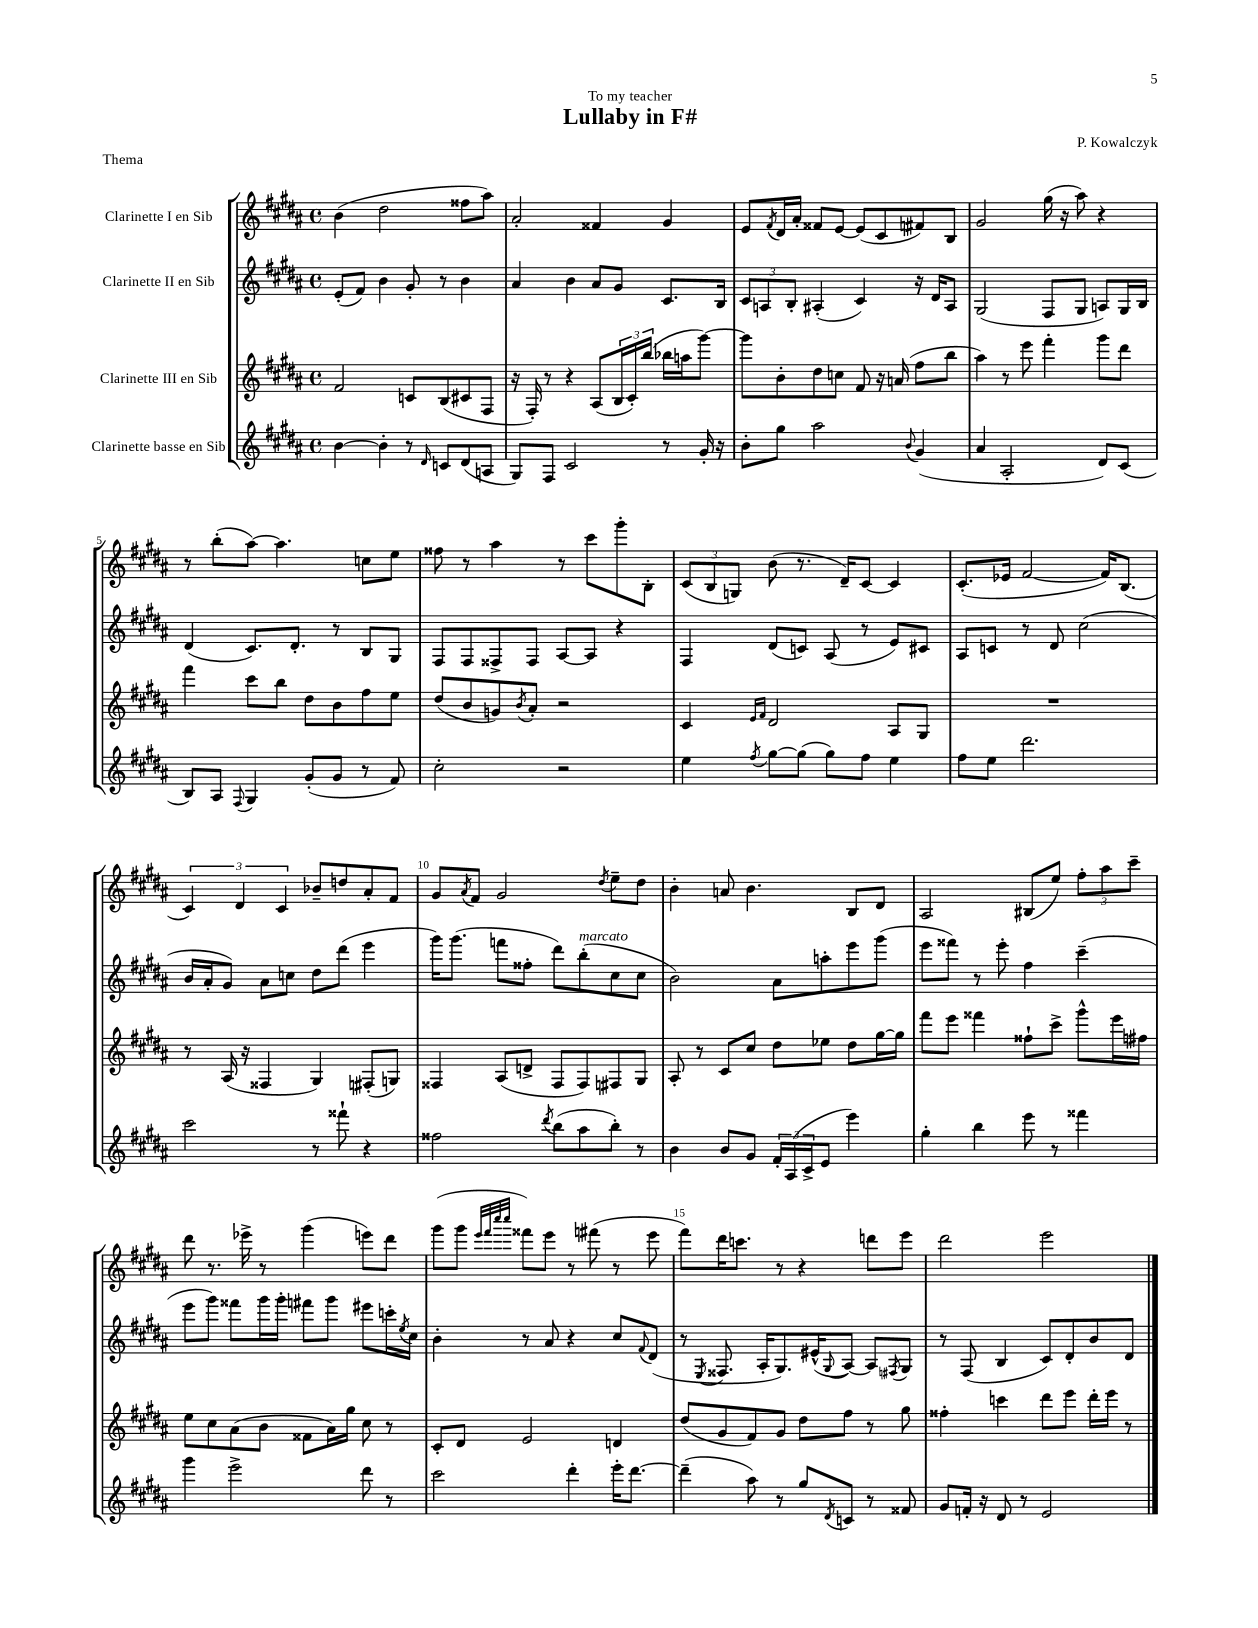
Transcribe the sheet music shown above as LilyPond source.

\header { title = "Lullaby in F#" composer = "P. Kowalczyk" dedication = "To my teacher" piece = "Thema" }
<<
\new StaffGroup <<
\new Staff = "s0" \with { instrumentName = "Clarinette I en Sib" } {
    \clef treble \key b \major \defaultTimeSignature \time 4/4
    b'4( dis''2 fisis''8 ais''8) |
    ais'2-. fisis'4 gis'4 |
    e'8 \acciaccatura { fis'8 } dis'16 ais'16-. fisis'8 e'8~ e'8( cis'8 fis'8) b8 |
    gis'2 gis''16( r16 ais''8) r4 |
    r8 b''8-.( ais''8~) ais''4. c''8 e''8 |
    fisis''8 r8 ais''4 r8 cis'''8 gis'''8-. b8-. |
    \tuplet 3/2 { cis'8( b8 g8) } b'8( r8. dis'16--) cis'8~ cis'4 |
    cis'8.-.( ees'16 fis'2~ fis'16) b8.( |
    \tuplet 3/2 { cis'4) dis'4 cis'4 } bes'8-- d''8 ais'8-. fis'8 |
    gis'8 \acciaccatura { ais'8 } fis'8 gis'2 \acciaccatura { dis''8 } e''8-- dis''8 |
    b'4-. a'8 b'4. b8 dis'8 |
    ais2 bis8( e''8) \tuplet 3/2 { fis''8-. ais''8 cis'''8-- } |
    dis'''8 r8. ees'''16-> r8 gis'''4( e'''8) dis'''8 |
    gis'''8( gis'''8 \grace { e'''32 fis'''32 cis''''32 cis''''32 } fisis'''8) e'''8 r8 fis'''8( r8 e'''8 |
    fis'''8) dis'''16 c'''8. r8 r4 d'''8 e'''8 |
    dis'''2 e'''2 \bar "|." |
}
\new Staff = "s1" \with { instrumentName = "Clarinette II en Sib" } {
    \clef treble \key b \major \defaultTimeSignature \time 4/4
    e'8-.( fis'8) b'4 gis'8-. r8 b'4 |
    ais'4 b'4 ais'8 gis'8 cis'8. b16 |
    \tuplet 3/2 { cis'8 a8 b8-. } ais4-.( cis'4) r16 dis'16 ais8 |
    gis2( fis8 gis8 a8) gis16 b16 |
    dis'4( cis'8.) dis'8.-. r8 b8 gis8 |
    fis8 fis8 fisis8-> fisis8 ais8~ ais8 r4 |
    fis4 dis'8( c'8) ais8( r8 e'8) cis'8 |
    ais8 c'8 r8 dis'8 cis''2( |
    b'16 ais'16-. gis'8) ais'8 c''8 dis''8 dis'''8( e'''4 |
    gis'''16) gis'''8.( f'''8 fisis''8-. dis'''8) b''8-.^\markup { \italic "marcato" }( cis''8 cis''8 |
    b'2) ais'8 a''8-. e'''8 gis'''8( |
    e'''8 fisis'''8) r8 e'''8-. fis''4 cis'''4--( |
    e'''8 gis'''8) fisis'''8 gis'''16 gis'''16-. fis'''8 gis'''8 eis'''8 c'''16-. \acciaccatura { e''8 } cis''16 |
    b'4-. r8 ais'8 r4 cis''8 \appoggiatura { fis'8 } dis'8( |
    r8 \acciaccatura { e8 } fisis8. ais16-. gis8.) eis'16-^( \appoggiatura { gis8 } ais8~) ais8 \acciaccatura { fis8 } gis8 |
    r8 fis8( b4 cis'8) dis'8-. b'8 dis'8 \bar "|." |
}
\new Staff = "s2" \with { instrumentName = "Clarinette III en Sib" } {
    \clef treble \key b \major \defaultTimeSignature \time 4/4
    fis'2 c'8 b8( cis'8 fis8 |
    r16 fis16-.) r8 r4 ais8( \tuplet 3/2 { b16 cis'16-.) b''16( } bes''16 a''16 gis'''8~) |
    gis'''8 b'8-. dis''8 c''8 fis'8 r16 a'16( fis''8 b''8 |
    ais''4) r8 e'''8 fis'''4-. gis'''8 dis'''8 |
    fis'''4 cis'''8 b''8 dis''8 b'8 fis''8 e''8 |
    dis''8( b'8 g'8) \acciaccatura { b'8 } ais'8-. r2 |
    cis'4 \grace { e'16 fis'16 } dis'2 ais8 gis8 |
    R1 |
    r8 ais16( r16 fisis4 gis4) fis8-.( g8) |
    fisis4 ais8( d'8-> fisis8 fisis8) fis8 gis8 |
    ais8-. r8 cis'8 cis''8 dis''8 ees''8 dis''8 gis''16~ gis''16 |
    fis'''8 e'''8 fisis'''4 fisis''8-! cis'''8-> gis'''8-^ e'''16 fis''16 |
    e''8 cis''8 ais'8( b'8 fisis'8 ais'16) gis''16 cis''8 r8 |
    cis'8-. dis'8 e'2 d'4 |
    dis''8( gis'8 fis'8) gis'8 dis''8 fis''8 r8 gis''8 |
    fisis''4-. c'''4 dis'''8 e'''8 dis'''16-. e'''16 r8 \bar "|." |
}
\new Staff = "s3" \with { instrumentName = "Clarinette basse en Sib" } {
    \clef treble \key b \major \defaultTimeSignature \time 4/4
    b'4~ b'4-. r8 \grace { dis'16 } c'8 dis'8( a8 |
    gis8) fis8 cis'2 r8 gis'16-. r16 |
    b'8-. gis''8 ais''2 \appoggiatura { b'8 } gis'4( |
    ais'4 ais2-. dis'8) cis'8( |
    b8) ais8 \appoggiatura { fis8 } gis4 gis'8-.( gis'8 r8 fis'8) |
    cis''2-. r2 |
    e''4 \acciaccatura { fis''8 } gis''8~ gis''8( gis''8) fis''8 e''4 |
    fis''8 e''8 dis'''2. |
    cis'''2 r8 fisis'''8-! r4 |
    fisis''2 \acciaccatura { dis'''8 } b''8( ais''8 b''8-.) r8 |
    b'4 b'8 gis'8 \tuplet 3/2 { fis'16-. ais16( cis'16-> } e'8 e'''4) |
    gis''4-. b''4 e'''8 r8 fisis'''4 |
    gis'''4 e'''2-> dis'''8 r8 |
    cis'''2 dis'''4-. e'''16-. dis'''8.~ |
    dis'''4--( ais''8) r8 gis''8 \acciaccatura { dis'8 } c'8 r8 fisis'8 |
    gis'8 f'16-. r16 dis'8 r8 e'2 \bar "|." |
}
>>
>>
\layout { \context { \Score \override BarNumber.break-visibility = ##(#f #t #t) barNumberVisibility = #(every-nth-bar-number-visible 5) } }
